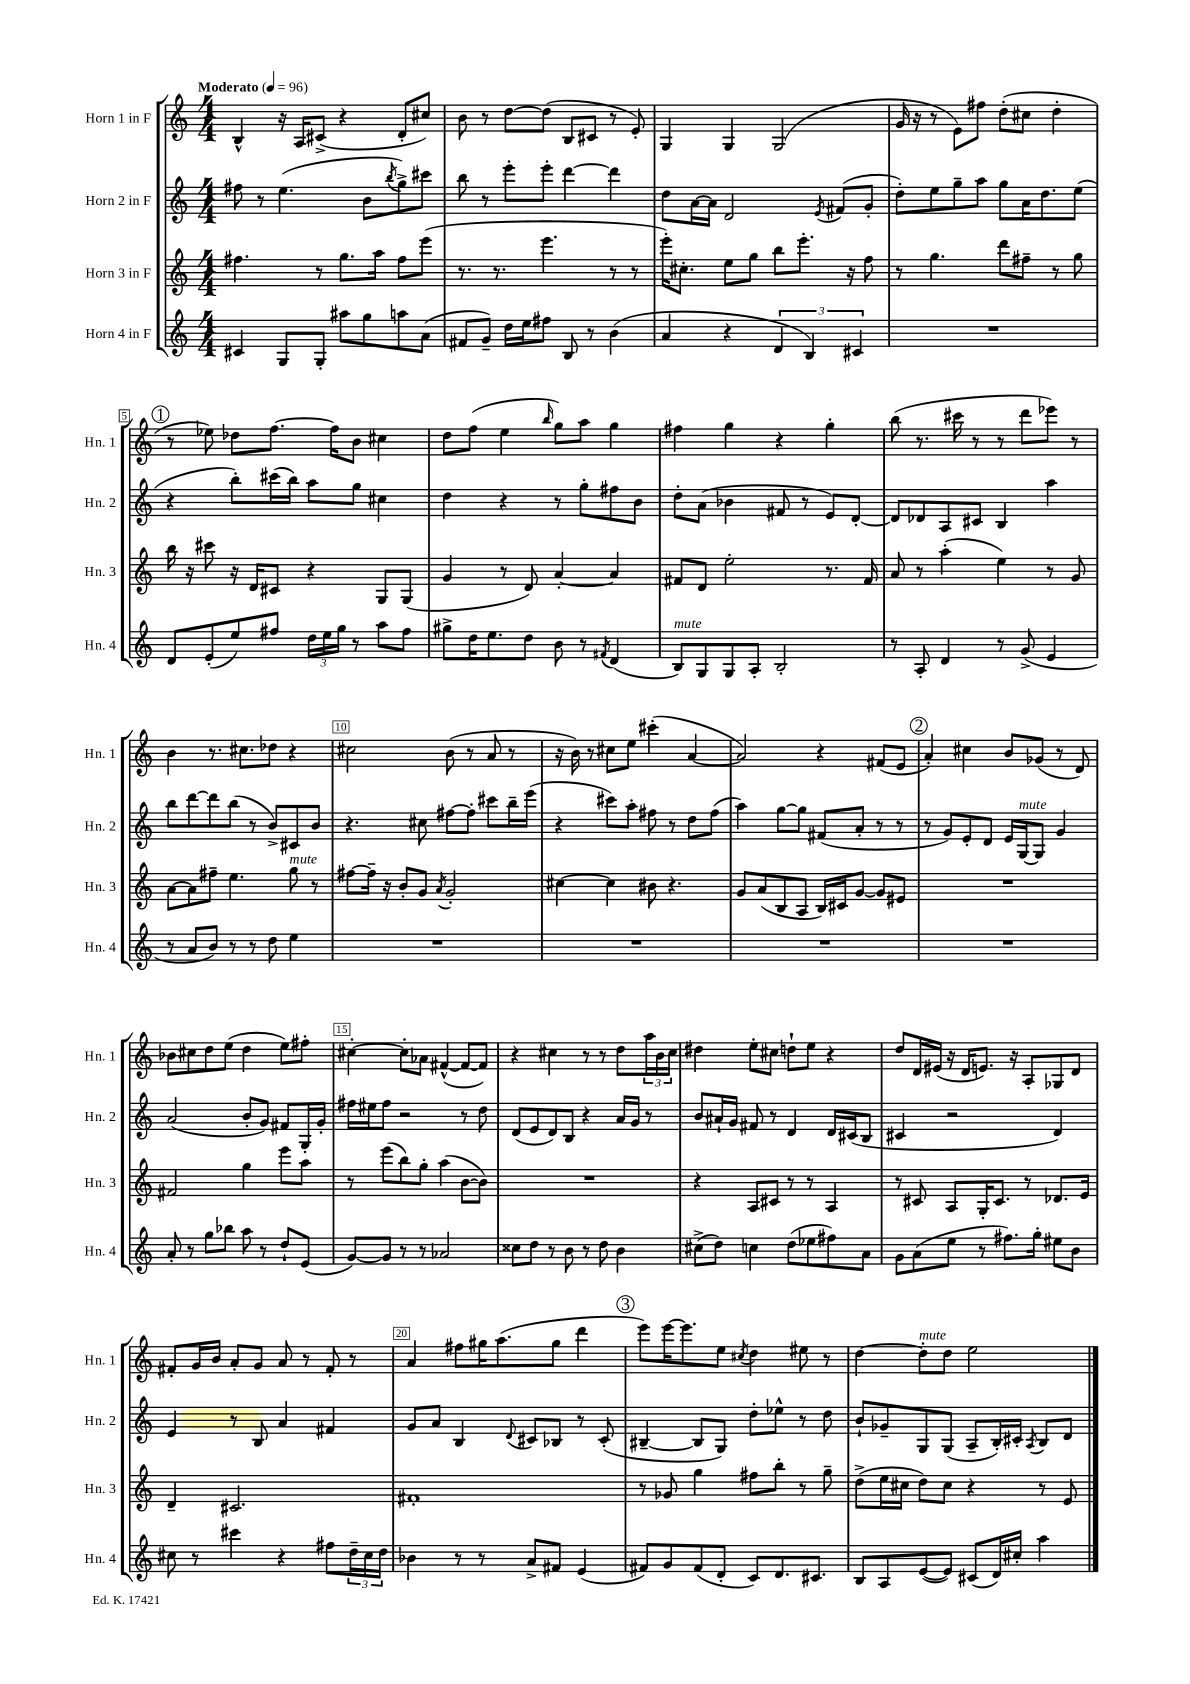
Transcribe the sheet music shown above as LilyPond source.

<<
\new StaffGroup <<
\new Staff = "s0" \with { instrumentName = "Horn 1 in F" shortInstrumentName = "Hn. 1" } {
    \clef treble \key c \major \numericTimeSignature \time 4/4 \tempo "Moderato" 4 = 96
    b4-^ r16 a16 cis'8->( r4 d'8-. cis''8) |
    b'8 r8 d''8~ d''8( b8 cis'8 r8 e'8-.) |
    g4 g4 g2( |
    g'16 r16 r8 e'8) fis''8 d''8-.( cis''8 d''4-. |
    \mark \markup { \circle "1" } r8 ees''8) des''8 f''8.~ f''16 b'8 cis''4 |
    d''8 f''8( e''4 \grace { b''16 } g''8) a''8 g''4 |
    fis''4 g''4 r4 g''4-. |
    b''8( r8. cis'''16 r8 r8 d'''8 ees'''8) r8 |
    b'4 r8. cis''8. des''8 r4 |
    cis''2 b'8( r8 a'8 r8 |
    r16 b'16) r8 cis''8 e''8 cis'''4-.( a'4~ |
    a'2) r4 fis'8( e'8 |
    \mark \markup { \circle "2" } a'4-.) cis''4 b'8 ges'8( r8 d'8) |
    bes'8 cis''8 d''8 e''8( d''4 e''8) fis''8-. |
    cis''4~-. cis''8-. aes'8 fis'4~-^( fis'8~ fis'8) |
    r4 cis''4 r8 r8 d''8 \tuplet 3/2 { a''16 b'16 cis''16 } |
    dis''4 e''8-. cis''8 d''8-! e''8 r4 |
    d''8 d'16 eis'16( r16 d'16 e'8.) r16 a8-. ges8 d'8 |
    fis'8-. g'16 b'16 a'8-. g'8 a'8 r8 fis'8-. r8 |
    a'4 fis''8 gis''16 a''8.( gis''8 d'''4 |
    \mark \markup { \circle "3" } e'''8) e'''16~ e'''8. e''8 \acciaccatura { cis''8 } d''4 eis''8 r8 |
    d''4~ d''8-.^\markup { \italic "mute" } d''8 e''2 \bar "|." |
}
\new Staff = "s1" \with { instrumentName = "Horn 2 in F" shortInstrumentName = "Hn. 2" } {
    \clef treble \key c \major \numericTimeSignature \time 4/4
    fis''8 r8 e''4.( b'8 \acciaccatura { b''8 } g''8->) cis'''8 |
    b''8 r8 e'''8-. e'''8-. d'''4~ d'''4 |
    d''8 a'16~ a'16 d'2 \acciaccatura { e'8 } fis'8( g'8-. |
    d''8-.) e''8 g''8-- a''8 g''8 a'16 d''8. e''8( |
    \mark \markup { \circle "1" } r4 b''8-.) cis'''16( b''16) a''8 g''8 cis''4 |
    d''4 r4 r8 g''8-. fis''8 b'8 |
    d''8-. a'8( bes'4 fis'8 r8 e'8) d'8~-. |
    d'8 des'8 a8 cis'8 b4 a''4 |
    b''8 d'''8~ d'''8 b''8( r8 b'8->) cis'8 b'8 |
    r4. cis''8 fis''8~ fis''8-. cis'''8 b''16-- e'''16( |
    r4 cis'''8) a''8-. fis''8 r8 d''8 fis''8( |
    a''4) g''8~ g''8 fis'8( a'8-. r8 r8 |
    \mark \markup { \circle "2" } r8 g'8) e'8-. d'8 e'16 g16~^\markup { \italic "mute" } g8 g'4 |
    a'2( b'8-. g'8) fis'8 g16-. g'16-. |
    fis''16 eis''16 fis''8 r2 r8 d''8 |
    d'8( e'8 d'8) b8 r4 a'16 g'16 r8 |
    b'8 ais'16-! g'16 fis'8 r8 d'4 d'16 cis'16( b8 |
    cis'4 r2 d'4) |
    e'4 r8 b8 a'4 fis'4 |
    g'8 a'8 b4 \appoggiatura { d'8 } cis'8 bes8 r8 cis'8-.( |
    \mark \markup { \circle "3" } bis4~-- bis8 g8) d''8-. ees''8-^ r8 d''8 |
    b'8-! ges'8-- g8 g8( a8-- b16-.) cis'16-. \acciaccatura { a8 } b8 d'8 \bar "|." |
}
\new Staff = "s2" \with { instrumentName = "Horn 3 in F" shortInstrumentName = "Hn. 3" } {
    \clef treble \key c \major \numericTimeSignature \time 4/4
    fis''4. r8 g''8. a''16 fis''8 e'''8( |
    r8. r8. e'''4. r8 r8 |
    e'''16-.) cis''8.-. e''8 g''8 b''8 e'''8.-. r16 f''8 |
    r8 g''4. d'''8 fis''8-- r8 g''8 |
    \mark \markup { \circle "1" } b''16 r16 cis'''8 r16 d'16 cis'8 r4 g8 g8( |
    g'4 r8 d'8) a'4~-. a'4 |
    fis'8 d'8 e''2-. r8. fis'16 |
    a'8 r8 a''4-.( e''4) r8 g'8 |
    a'8~ a'8 fis''8-- e''4. g''8^\markup { \italic "mute" } r8 |
    fis''8~ fis''16-- r16 b'8-. g'8 \acciaccatura { a'8 } g'2-. |
    cis''4~ cis''4 bis'8 r4. |
    g'8 a'8( b8 a8 b16) cis'16 g'8~ g'8 eis'8 |
    \mark \markup { \circle "2" } R1 |
    fis'2 g''4 e'''8 a''8 |
    r8 e'''8( b''8) g''8-. a''4( b'8~ b'8) |
    R1 |
    r4 a8 cis'8 r8 r8 a4 |
    r8 cis'8 a8 g16-. cis'8. r8 des'8. e'16 |
    d'4-- cis'2. |
    fis'1-. |
    \mark \markup { \circle "3" } r8 ges'8 g''4 fis''8 b''8-. r8 g''8-- |
    d''8->( e''16 cis''16 d''8) cis''8 r4 r8 e'8 \bar "|." |
}
\new Staff = "s3" \with { instrumentName = "Horn 4 in F" shortInstrumentName = "Hn. 4" } {
    \clef treble \key c \major \numericTimeSignature \time 4/4
    cis'4 g8 g8-. ais''8 g''8 a''8 a'8( |
    fis'8 g'8--) d''16 e''16 fis''8 b8 r8 b'4( |
    a'4 r4 \tuplet 3/2 { d'4 b4) cis'4 } |
    R1 |
    \mark \markup { \circle "1" } d'8 e'8-.( e''8) fis''8 \tuplet 3/2 { d''16 e''16 g''16 } r8 a''8 fis''8 |
    gis''8-> d''16 e''8. d''8 b'8 r8 \acciaccatura { fis'8 } d'4( |
    b8^\markup { \italic "mute" }) g8 g8 a8-. b2-. |
    r8 a8-. d'4 r8 g'8->( e'4 |
    r8 a'8 b'8) r8 r8 d''8 e''4 |
    R1 |
    R1 |
    R1 |
    \mark \markup { \circle "2" } R1 |
    a'8-. r8 g''8 bes''8 a''8 r8 d''8-! e'8( |
    g'8~) g'8 r8 r8 aes'2 |
    cisis''8 d''8 r8 b'8 r8 d''8 b'4 |
    cis''8->( d''8) c''4 d''8( ees''8 fis''8) a'8 |
    g'8 a'8( e''8 r8 fis''8.) g''16-. eis''8 b'8 |
    cis''8 r8 cis'''4 r4 fis''8 \tuplet 3/2 { d''16-- cis''16 d''16 } |
    bes'4 r8 r8 a'8-> fis'8 e'4( |
    \mark \markup { \circle "3" } fis'8) g'8 fis'8( d'8-. c'8) d'8. cis'8. |
    b8 a8 e'8~( e'8) cis'8( d'16) cis''16-. a''4 \bar "|." |
}
>>
>>
\layout { \context { \Score \override BarNumber.break-visibility = ##(#f #t #t) barNumberVisibility = #(every-nth-bar-number-visible 5) \override BarNumber.stencil = #(make-stencil-boxer 0.1 0.3 ly:text-interface::print) } }
